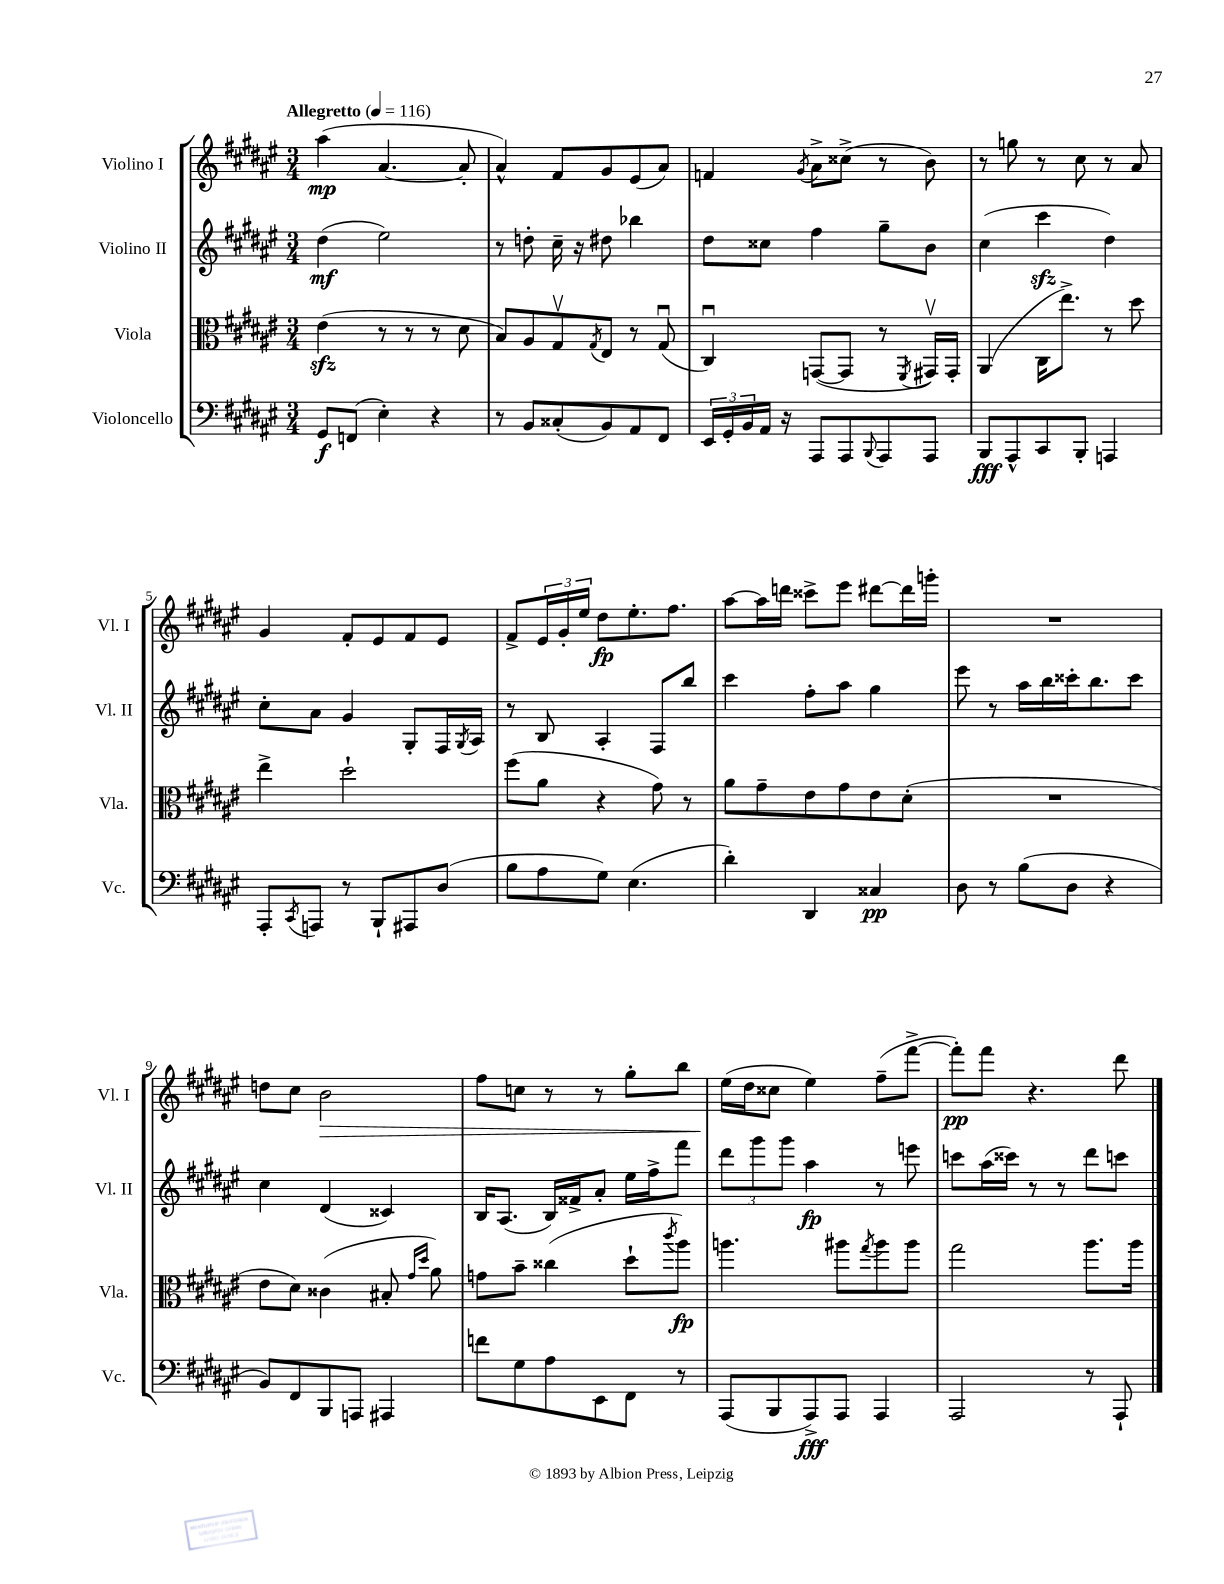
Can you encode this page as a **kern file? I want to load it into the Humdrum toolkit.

**kern	**kern	**kern	**kern
*staff4	*staff3	*staff2	*staff1
*clefF4	*clefC3	*clefG2	*clefG2
*k[f#c#g#d#a#e#]	*k[f#c#g#d#a#e#]	*k[f#c#g#d#a#e#]	*k[f#c#g#d#a#e#]
*M3/4	*M3/4	*M3/4	*M3/4
*MM116	*MM116	*MM116	*MM116
8GG#/L	(4e#\	(4dd#\	(4aa#\
(8FF/J	.	.	.
4E#'\)	8r	2ee#\)	[4.a#/
.	8r	.	.
4r	8r	.	.
.	8d#\	.	8a#'/]
=	=	=	=
8r	8B/L)	8r	4a#^^/)
8BB/L	8A#/	8dd'\	.
(8C##'/	8G#v/	16cc#~\	8f#/L
.	.	16r	.
.	8qG#/	.	.
8BB/)	8E#/J	8dd#\	8g#/
8AA#/	8r	4bb-\	(8e#/
8FF#/J	(8G#u/	.	8a#/J)
=	=	=	=
24EE#/LL	4C#u/)	8dd#\L	4f/
24GG#'/	.	.	.
24BB/	.	.	.
16AA#/JJ	.	8cc##\J	.
16r	.	.	.
.	.	.	8qg#/
8AAA#/L	([8GG/L	4ff#\	8a#^\L
8AAA#/	8GG/]J	.	(8cc##^\J
8qqBBB/	.	.	.
8AAA#/	8r	8gg#~\L	8r
.	8qFF#/	.	.
8AAA#/J	16GG#v/LL)	8b\J	8b\)
.	16GG#'/JJ	.	.
=	=	=	=
8BBB/L	(4AA#/	(4cc#\	8r
8AAA#^^/	.	.	8gg\
8CC#/	16C#\LK	4ccc#\	8r
.	8.ee#^\J)	.	.
8BBB'/J	.	.	8cc#\
4AAA/	8r	4dd#\)	8r
.	8dd#\	.	8a#/
=	=	=	=
8AAA#'/L	4ee#^\	8cc#'\L	4g#/
8qCC#/	.	.	.
8AAA/J	.	8a#\J	.
8r	2dd#`\	4g#/	8f#'/L
8BBB`/L	.	.	8e#/
8AAA#/	.	8G#'/L	8f#/
(8D#/J	.	16F#/L	8e#/J
.	.	8qG#/	.
.	.	16A#/JJ	.
=	=	=	=
8B\L	(8ff#\L	8r	8f#^/L
8A#\	8a#\J	8B/	24e#/L
.	.	.	24g#'/
.	.	.	24ee#/JJ
8G#\J)	4r	4A#'/	8dd#\L
(4.E#\	.	.	8.ee#'\
.	8g#\)	8F#/L	.
.	.	.	8.ff#\J
.	8r	8bb/J	.
=	=	=	=
4d#'\)	8a#\L	4ccc#\	[8aa#\L
.	8g#~\	.	16aa#\]L
.	.	.	16ddd\JJ
4DD#/	8e#\	8ff#'\L	8ccc##^\L
.	8g#\	8aa#\J	8eee#\J
4C##/	8e#\	4gg#\	[8ddd#\L
.	(8d#'\J	.	16ddd#\]L
.	.	.	16ggg'\JJ
=	=	=	=
8D#\	2.r	8eee#\	2.r
8r	.	8r	.
(8B\L	.	16aa#\LL	.
.	.	16bb\	.
8D#\J	.	16ccc##'\J	.
.	.	8.bb\	.
4r	.	.	.
.	.	8ccc##\J	.
=	=	=	=
8BB/L)	8e#\L	4cc#\	8dd\L
8FF#/	8d#\J)	.	8cc#\J
8BBB/	(4c##\	(4d#/	2b\
8AAA/J	.	.	.
4AAA#/	8B#'/	4c##/)	.
.	16qqg#/LL	.	.
.	16qqdd#/JJ	.	.
.	8a#\)	.	.
=	=	=	=
8f\L	8g\L	16B/LK	8ff#\L
.	.	(8.A#/J	.
8G#\	8b~\J	.	8cc\J
8A#\	(4cc##\	16B/LL)	8r
.	.	16f##^/J	.
8EE#\	.	8a#'/J	8r
8FF#\J	8dd#`\L	16ee#\LL	8gg#'\L
.	.	16ff#^\J	.
.	8qccc#/	.	.
8r	8aa#\J)	8fff#\J	8bb\J
=	=	=	=
(8AAA#/L	4.aa\	12ddd#\L	(16ee#\LL
.	.	.	16dd#\J
.	.	12ggg#\	.
8BBB/	.	.	8cc##\J
.	.	12ggg#\J	.
8AAA#^/)	.	4aa#\	4ee#\)
8AAA#/J	8aa#\L	.	.
.	8qgg#/	.	.
4AAA#/	8aa#\	8r	(8ff#~\L
.	8aa#\J	8eee\	[8fff#^\J
=	=	=	=
2AAA#/	2gg#\	8ccc\L	8fff#'\]L)
.	.	(16aa#\L	8fff#\J
.	.	16ccc##\JJ)	.
.	.	8r	4.r
.	.	8r	.
8r	8.aa#\L	8ddd#\L	.
8AAA#`/	.	8ccc\J	8ddd#\
.	16aa#\Jk	.	.
==	==	==	==
*-	*-	*-	*-
